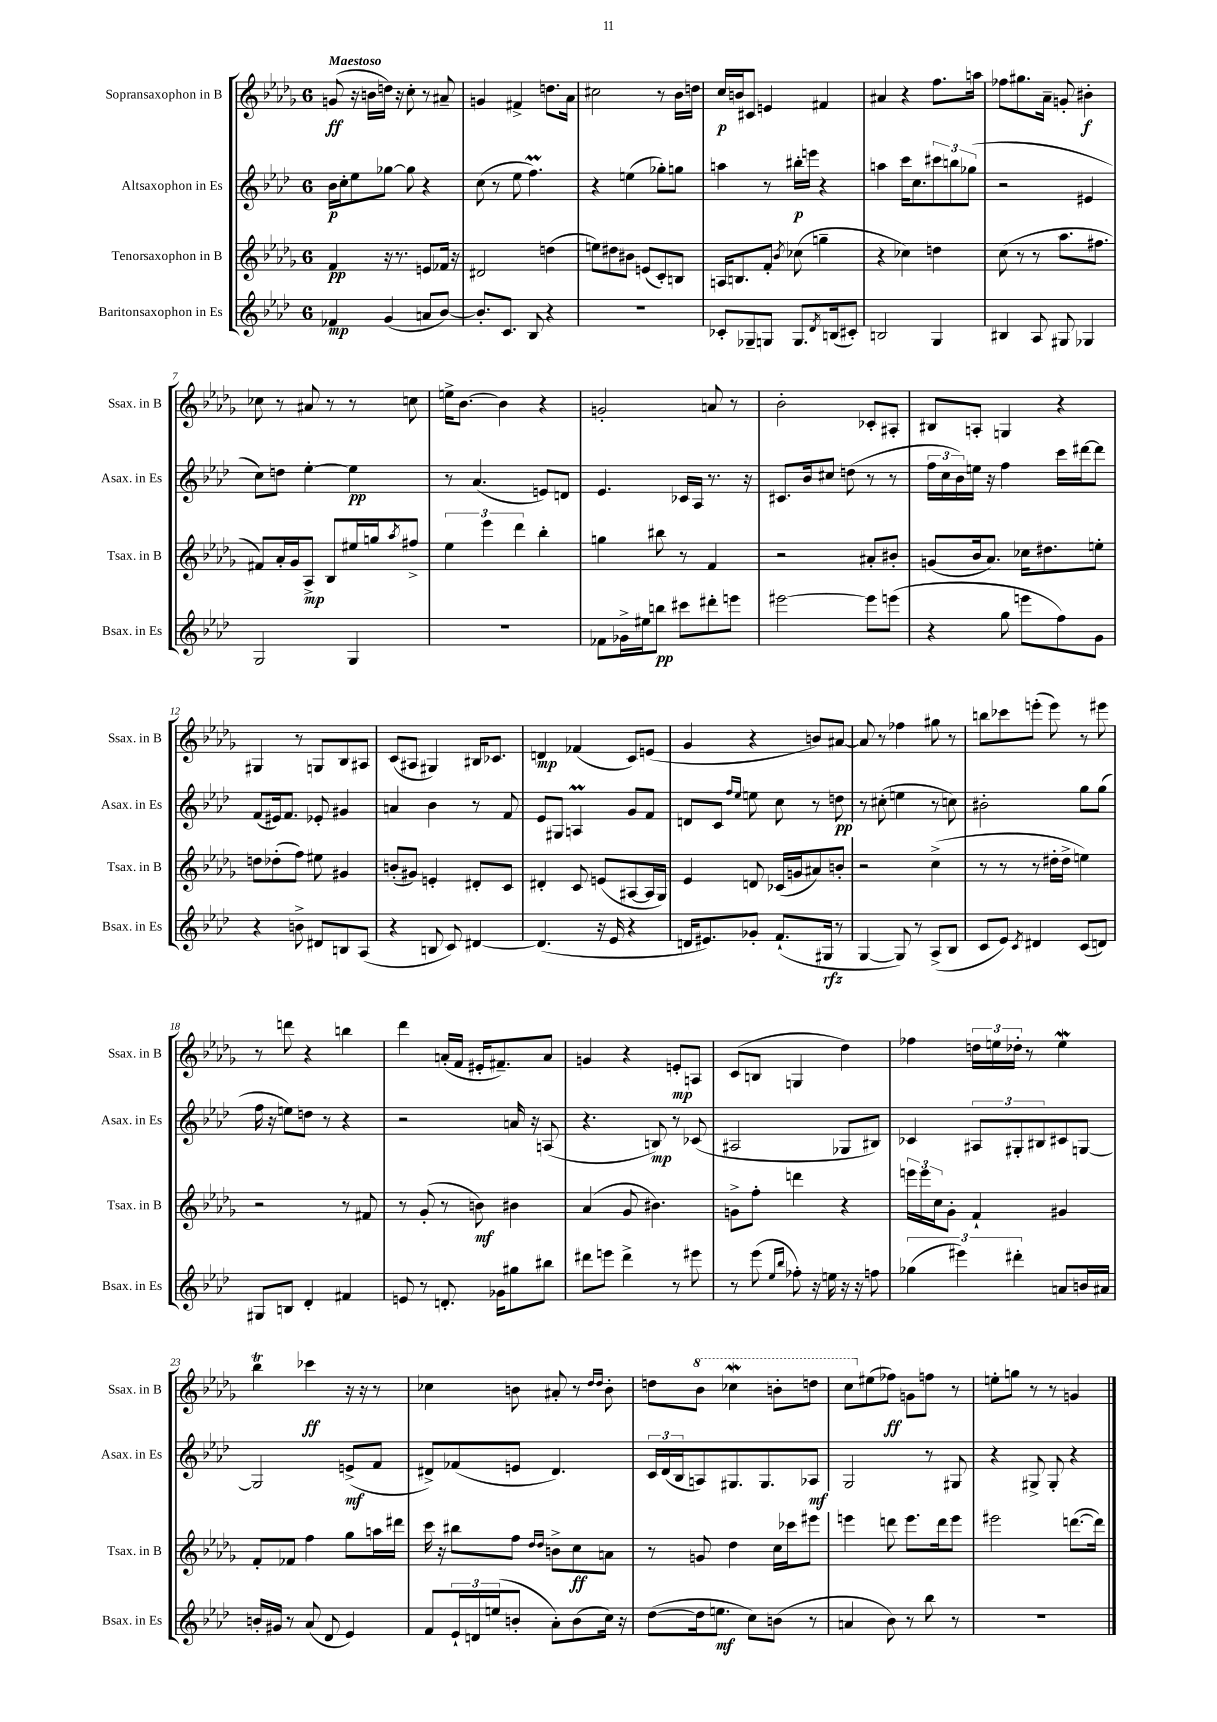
<<
\new StaffGroup <<
\new Staff = "s0" \with { instrumentName = "Sopransaxophon in B" shortInstrumentName = "Ssax. in B" } {
    \clef treble \key des \major \once \override Staff.TimeSignature.style = #'single-digit \time 6/8 \tempo "Maestoso"
    g'8\ff( r16 b'16 d''16) r16 c''8-. r8 ais'8-- |
    g'4 fis'4-> d''8. aes'16 |
    cis''2 r8 bes'16 d''16 |
    c''16\p b'16 cis'8 e'4 fis'4 |
    ais'4 r4 f''8. a''16 |
    fes''8 gis''8. aes'16-- g'8-. bis'4-.\f |
    ces''8 r8 ais'8 r8 r8 c''8 |
    e''16-> bes'8.~ bes'4 r4 |
    g'2-. a'8 r8 |
    bes'2-. ces'8-. ais8-. |
    bis8 a8-. g4 r4 |
    gis4 r8 g8 bes8 ais8 |
    c'8( ais8 gis4) bis16 ces'8. |
    d'4\mp fes'4( c'8) e'8( |
    ges'4 r4 b'8) ais'8~ |
    ais'8 r8 fes''4 gis''8 r8 |
    b''8 ces'''8 e'''8-.( e'''8) r8 eis'''8 |
    r8 d'''8 r4 b''4 |
    des'''4 a'16-.( f'16 eis'16-. fis'8.--) a'8 |
    g'4 r4 e'8-.\mp a8 |
    c'8( b8 g4 des''4) |
    fes''4 \tuplet 3/2 { d''16 e''16 des''16-. } r8 e''4\mordent |
    bes''4\trill ces'''4\ff r16 r16 r8 |
    ces''4 b'8 ais'8-. r8 \grace { des''16 des''16 } b'8-. |
    d''8 \ottava #1 bes''8 ces'''4\mordent b''8-. d'''8 |
    c'''8 \ottava #0 eis''8( fes''8\ff) g'8 f''8 r8 |
    e''8-. g''8 r8 r8 g'4 \bar "|." |
}
\new Staff = "s1" \with { instrumentName = "Altsaxophon in Es" shortInstrumentName = "Asax. in Es" } {
    \clef treble \key aes \major \once \override Staff.TimeSignature.style = #'single-digit \time 6/8
    bes'16\p c''16-. ees''8 ges''8~ ges''8 r4 |
    c''8( r8 ees''8 f''4.\prall) |
    r4 e''4( ges''8-.) g''8 |
    a''4 r8 bis''16-.\p e'''16 r4 |
    a''4 c'''16 c''8. \tuplet 3/2 { cis'''8 b''8 ges''8( } |
    r2 eis'4 |
    c''8) d''8 ees''4~-. ees''4\pp |
    r8 aes'4.( e'8) d'8 |
    ees'4. ces'16 aes16 r8. r16 |
    cis'8. bes'16 cis''8 d''8( r8 r8 |
    \tuplet 3/2 { f''16 c''16 bes'16) } e''16 r16 f''4 c'''16 dis'''16~ dis'''8 |
    f'8( eis'16) f'8. ees'8-. gis'4 |
    a'4 bes'4 r8 f'8 |
    ees'8 gis8 a4\prall g'8 f'8 |
    d'8 c'8 \grace { f''16 ees''16 } e''8 c''8 r8 d''8\pp |
    r8 cis''8-.( e''4 r8 c''8) |
    bis'2-. g''8 g''8( |
    f''16 r16 e''8) d''8 r8 r4 |
    r2 a'16 r16 a8( |
    r4. b8\mp) r8 ces'8( |
    ais2 ges8 bis8) |
    ces'4 \tuplet 3/2 { ais8 gis8-. bis8 } cis'8 g8~ |
    g2 e'8->\mf( f'8 |
    dis'8->) fes'8( e'8 dis'4.) |
    \tuplet 3/2 { c'16 des'16( bes16 } a8) gis8. gis8. aes8\mf |
    g2 r8 gis8 |
    r4 gis8-> gis8-. r4 \bar "|." |
}
\new Staff = "s2" \with { instrumentName = "Tenorsaxophon in B" shortInstrumentName = "Tsax. in B" } {
    \clef treble \key des \major \once \override Staff.TimeSignature.style = #'single-digit \time 6/8
    f'4\pp r16 r8. e'8 fes'16 r16 |
    dis'2 d''4( |
    e''8) dis''8 bis'8 e'8( c'8-.) b8 |
    a16 b8. f'8-. \acciaccatura { bes'8 } ces''8( g''4-- |
    r4 ces''4) d''4 |
    c''8( r8 r8 aes''8. fis''8. |
    fis'8) aes'16-. ges'16 aes8->\mp bes8 eis''16 g''16 \acciaccatura { aes''8 } fis''8-> |
    \tuplet 3/2 { ees''4 ees'''4 des'''4 } bes''4-. |
    g''4 bis''8 r8 f'4 |
    r2 ais'8-. bis'8-. |
    g'8( bes'16 aes'8.) ces''16 dis''8. e''8-. |
    d''8 des''8-.( f''8) eis''8 gis'4 |
    b'8-.( gis'8) e'4-. dis'8-. c'8 |
    dis'4-. c'8 e'8( ais8~ ais16 ges16) |
    ees'4 d'8 ces'16( g'16 ais'8) b'8-. |
    r2 c''4->( |
    r8 r8 r8 dis''16-. dis''16-> e''4) |
    r2 r8 fis'8 |
    r8 ges'8-.( r8 b'8\mf) bis'4 |
    aes'4( ges'8 bis'4.) |
    g'8-> f''8-. d'''4 r4 |
    \tuplet 3/2 { e'''16 e'''16 c''16 } ges'8-. f'4-! gis'4 |
    f'8-. fes'8 f''4 ges''8 a''16 dis'''16 |
    c'''16 r16 bis''8 f''8 \grace { des''16 des''16 } b'8-> c''8\ff a'8 |
    r8 g'8 des''4 c''16 ces'''16 eis'''8 |
    e'''4 d'''8 e'''8. d'''16 e'''8 |
    eis'''2 d'''8.~( d'''16) \bar "|." |
}
\new Staff = "s3" \with { instrumentName = "Baritonsaxophon in Es" shortInstrumentName = "Bsax. in Es" } {
    \clef treble \key aes \major \once \override Staff.TimeSignature.style = #'single-digit \time 6/8
    fes'4\mp g'4( a'8 bes'8~) |
    bes'8.-. c'8. bes8 r4 |
    R2. |
    ces'8-. ges8-- g8 g8. \acciaccatura { des'8 } b16( cis'8-.) |
    b2 g4 |
    bis4 aes8 gis8 ges4 |
    g2 g4 |
    R2. |
    fes'8 ges'16-> eis''16 b''8\pp cis'''8 dis'''8-. e'''8 |
    eis'''2~ eis'''8 e'''8( |
    r4 g''8 e'''8 f''8) g'8 |
    r4 b'8-> dis'8 b8 aes8( |
    r4 b8 c'8) dis'4~ |
    dis'4.( r16 ees'16 r4 |
    d'16 eis'8.) ges'8-. f'8.-!( gis16\rfz r8 |
    g4~ g8) r8 aes8->( bes8 |
    c'8 ees'8) \acciaccatura { c'8 } dis'4 c'8( d'8) |
    gis8 b8 des'4-. fis'4 |
    e'8 r8 d'8.-. ges'16 gis''8 bis''8 |
    dis'''8 e'''8 dis'''4-> r8 eis'''8 |
    r8 ees'''8( \grace { ees''16 bes''16 } fes''8-.) r16 e''16 r16 r16 f''8 |
    \tuplet 3/2 { ges''4( eis'''4) dis'''4-. } a'8 b'16 ais'16 |
    b'16-. gis'16 r8 aes'8( des'8 ees'4) |
    f'8 \tuplet 3/2 { ees'16-! d'16 e''16( } b'8-. aes'8-.) b'8( c''16) r16 |
    des''8~( des''16 e''8.\mf c''8) b'8( r8 |
    a'4 bes'8) r8 bes''8 r8 |
    R2. \bar "|." |
}
>>
>>
